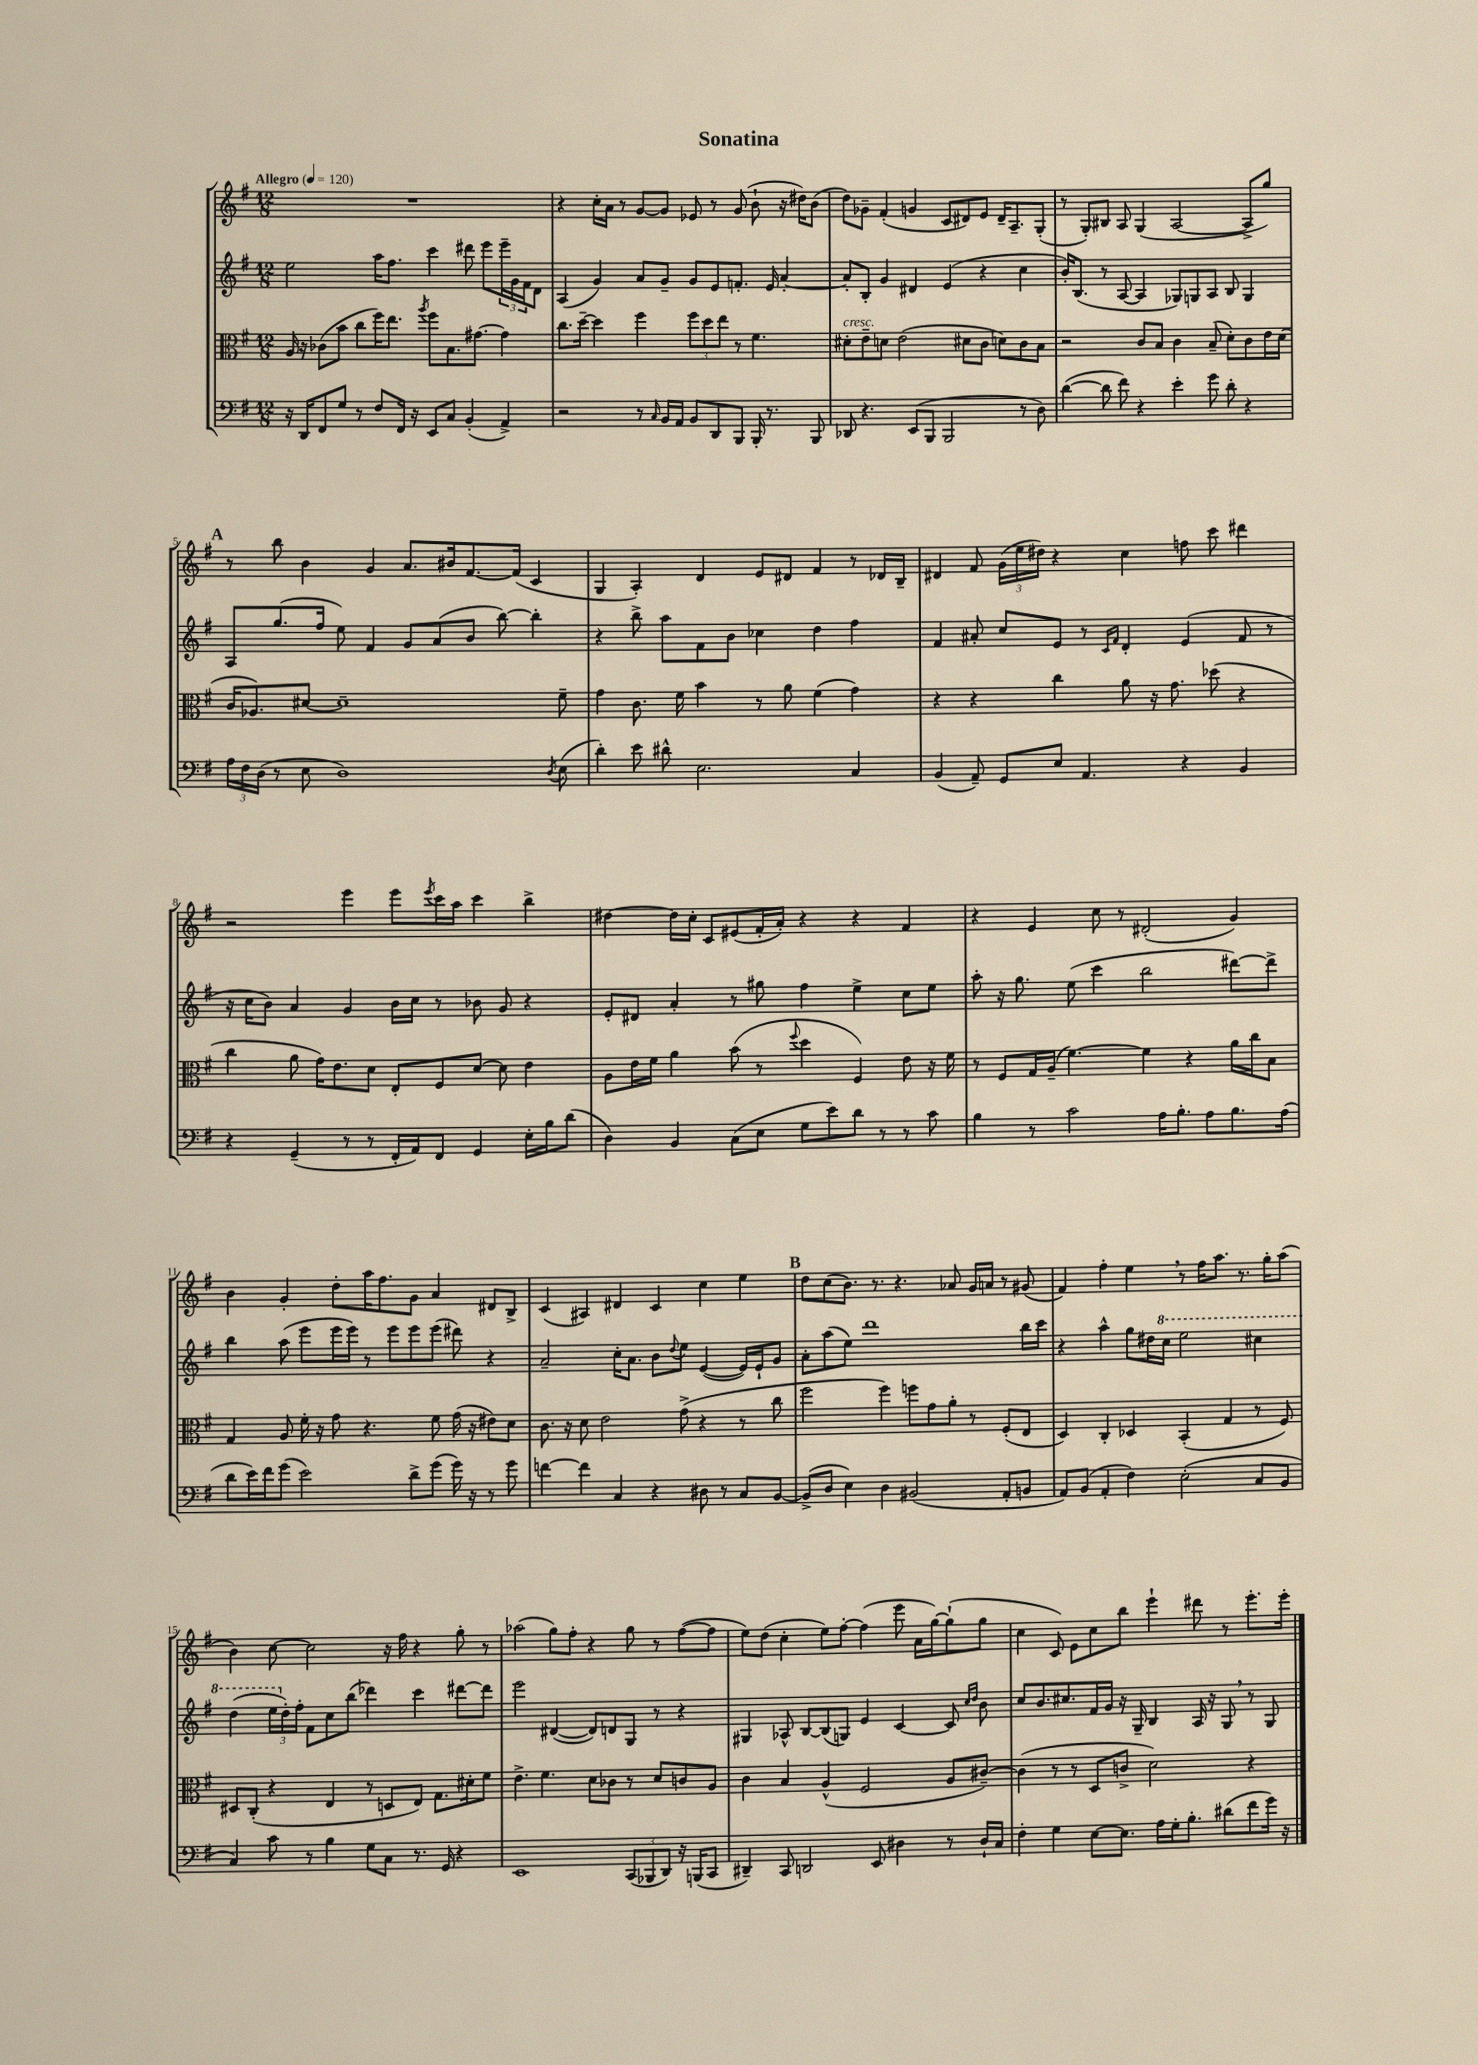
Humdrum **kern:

**kern	**kern	**kern	**kern
*part4	*part3	*part2	*part1
*staff4	*staff3	*staff2	*staff1
*clefF4	*clefC3	*clefG2	*clefG2
*k[f#]	*k[f#]	*k[f#]	*k[f#]
*M12/8	*M12/8	*M12/8	*M12/8
*MM120	*MM120	*MM120	*MM120
=1	=1	=1	=1
!	!	!	!LO:TX:a:B:t=Allegro
16r	16A/	2ee\	1.r
16DD/KL	16r	.	.
8FF#/	(8c-X\L	.	.
8G/J	8b\J	.	.
8r	8cc\L	.	.
8F#/L	16ff#\K)	16aa\KL	.
.	8.ee\J	8.ff#\J	.
16FF#/Jk	.	.	.
16r	.	.	.
.	8qaa/	.	.
8EE/L	8ff#\L	4ccc\	.
8C/J	8.B\	.	.
(4BB'/	.	8ddd#X\	.
.	[8.g#X\J	.	.
.	.	8eee\L	.
4AA^/)	4g#\]	24eee~\L	.
.	.	24g\	.
.	.	24f#\J	.
.	.	8d\J	.
=2	=2	=2	=2
2r	8.cc\L	(4A/	4r
.	[16dd~\Jk	.	.
.	4dd\]	4g/)	16cc'\LL
.	.	.	16a\JJ
.	.	.	8r
8r	4ff#\	8a/L	[8g/L
16qqC/	.	.	.
16BB/LL	.	8g~/J	8g/J]
16AA/JJ	.	.	.
8BB/L	12ff#\L	8g/L	8e-X/
.	12dd\	.	.
8DD/	.	8e/	8r
.	12ee\J	.	.
8BBB/J	8r	8.fn'/J	(8g/
16BBB'/	4.f#\	.	8b`\
8.r	.	16e/	.
.	.	[4a'/	16r
.	.	.	16dd#X\KL)
8BBB/	.	.	(8b\J
=3	=3	=3	=3
!	!LO:TX:a:i:t=cresc.	!	!
8DD-X/	8d#X'\L	8a'/L]	8dd\L)
4.r	8e~\	8B'/J	8g-X~\J
.	8dn\J	4g/	(4f#'/
.	(2e\	.	.
(8EE/L	.	4d#X/	4gn/
8BBB/J	.	.	.
2BBB/	.	(4e/	8c/L
.	8d#X\L	.	8d#X/)
.	8c\J	4r	8e/J
.	8dn\L)	.	16d#~/KL
.	.	.	8.A~/
8r	8c\	4cc\	.
8D\)	8B\J	.	(8G'/J
=4	=4	=4	=4
([4d\	2r	16b'/KL)	8r
.	.	(8.B/J	.
.	.	.	8G'/L)
8d\]	.	8r	8B#X/J
8f#\)	.	[8A/	8A/
4r	8c/L	4A/]	(4G/
.	8B/J	.	.
4e'\	4c\	8G-X/L)	[2A/
.	.	8Gn/	.
8g\	(8B~/	8A/J	.
8d'\	8d'\L)	8B/	.
4r	8c\	4G/	8A^/L]
.	16e\L	.	8gg/J)
.	(16d\JJ	.	.
!!LO:LB:g=z
!!LO:REH:place=s1:t=A
=5	=5	=5	=5
24A\LL	16c/KL	8A/L	8r
24F#\	.	.	.
.	8.A-X/)	.	.
(24D\JJ	.	.	.
8r	.	(8.gg/	8bb\
8E\	[8d#X/J	.	4b\
.	.	16ff#/Jk	.
1D)	1d#~]	8ee\)	.
.	.	4f#/	4g/
.	.	8g/L	8.a/L
.	.	(8a/	.
.	.	.	16b#X/k
.	.	8b/J	[8.f#/
.	.	[8bb\)	.
.	.	.	(16f#/Jk]
.	.	4bb'\]	4c/
8qD/	.	.	.
(8E\	8f#~\	.	.
=6	=6	=6	=6
4d'\)	4g\	4r	4G/
8e\	8.c\	8bb^\	4A'/)
8d#X^^\	.	8aa\L	.
.	16f#\	.	.
2.E\	4b\	8f#\	4d/
.	.	8b\J	.
.	8r	4cc-X\	8e/L
.	8a\	.	8d#X/J
.	(4f#\	4dd\	4f#/
4C/	4g\)	4ff#\	8r
.	.	.	16d-X/LL
.	.	.	16B~/JJ
=7	=7	=7	=7
(4BB/	4r	4f#/	4d#X/
8AA~/)	4r	8a#X'/	8f#/
8GG/L	.	8cc/L	(24g\LL
.	.	.	24ee\
.	.	.	24dd#X\JJ)
8E/J	4cc\	8e/J	4r
4.AA/	.	8r	.
.	.	16qqc/LL	.
.	.	16qqf#/JJ	.
.	8a\	4d'/	4cc\
.	16r	.	.
.	8.g\	.	.
4r	.	(4e/	8ffn\
.	(8dd-X\	.	8ccc\
4BB/	4r	8f#/	4ddd#X\
.	.	8r	.
!!LO:LB:g=z
=8	=8	=8	=8
4r	4cc\	16r	2r
.	.	16cc\KL	.
.	.	8b\J)	.
(4GG~/	8a\	4a/	.
.	16g\KL)	.	.
.	8.e\	.	.
8r	.	4g/	4eee\
8r	8d\J	.	.
16FF#'/LL	8E'/L	16b\LL	8eee\L
16AA/J)	.	16cc\JJ	.
.	.	.	8qeee/
8FF#/J	8F#/	8r	16ccc\L
.	.	.	16aa\JJ
4GG/	[8d/J	8b-X\	4ccc\
.	8d\]	8g/	.
16E'\LL	4e\	4r	4bb^\
16B\J	.	.	.
(8d\J	.	.	.
=9	=9	=9	=9
4D\)	8A\L	8e'/L	[4dd#X\
.	16e\L	8d#X/J	.
.	16f#\JJ	.	.
4BB/	4a\	4a'/	16dd#\LL]
.	.	.	16cc'\JJ
.	.	.	8c/L
(8C\L	(8b\	8r	(8e#X/
8E\J	8r	8gg#X\	16f#'/L
.	.	.	16a'/JJ)
.	8qqff#/	.	.
8G\L	4dd\	4ff#\	4r
8e\)	.	.	.
8d\J	4F#/)	4ee^\	4r
8r	.	.	.
8r	8e\	8cc\L	4f#/
8c\	16r	8ee\J	.
.	16f#\	.	.
=10	=10	=10	=10
4B\	8r	8aa'\	4r
.	8F#/L	16r	.
.	.	8.gg\	.
8r	16G/L	.	4e/
.	(16A~/JJ	.	.
2c\	[4.f#\)	(8ee\	.
.	.	4ccc\	8cc\
.	.	.	8r
.	4f#\]	2bb\	(2d#X'/
16A\KL	.	.	.
8.B'\J	.	.	.
.	4r	.	.
8A\L	.	.	.
8.B\	16a\LL	[8ddd#X\L)	4g/)
.	16cc\J	.	.
.	8B\J	8ddd#^\J]	.
(16A\Jk	.	.	.
!!LO:LB:g=z
=11	=11	=11	=11
8d\L	4G/	4bb\	4b\
16e\L)	.	.	.
16f#\J	.	.	.
(8g\J	8A/	(8aa\	4g'/
2e\)	16f#'\	8eee\L	.
.	16r	.	.
.	8g\	16eee\L	8dd'\L
.	.	16eee\JJ)	.
.	4.r	8r	16aa\K
.	.	.	8.ff#\
.	.	8eee\L	.
8d^\L	.	8eee\	8g\J
(8g\J	8f#\	(8eee\J	4a/
16g\)	(16g\	8ddd#X\)	.
16r	16r	.	.
8r	8e#X\L)	4r	8d#X/L
8g\	8d\J	.	8B^/J
=12	=12	=12	=12
[4fn\	8.c\	2a~/	(4c/
.	16r	.	.
4f\]	8d\	.	4A#X/)
.	2e\	.	.
4C/	.	16cc'\KL	4d#X/
.	.	8.a\J	.
4r	.	8b\L	4c/
.	.	8qqdd/	.
.	(8g^\	8ee\J	.
8D#X\	4r	([4e/	4cc\
8r	.	.	.
8C/L	8r	16e/LL])	4ee\
.	.	16e`/J	.
[8BB/J	8cc\	8g/J	.
!!LO:REH:place=s1:t=B
=13	=13	=13	=13
(8BB^/L]	2ff#\	8a'\L	8dd\L
8D/J	.	(8aa\	(8cc\
4E\)	.	8ee\J)	8.b\J)
.	.	1ddd	.
.	.	.	8.r
4D\	4ff#\)	.	.
.	.	.	4.r
(2BB#X/	8ffn\L	.	.
.	8g\	.	.
.	8a'\J	.	8a-X/
.	8r	.	16g/LL
.	.	.	16an/JJ
8AA'/L	(8F#'/L	.	8r
8BBn/J	8E/J	16bb\LL	(8g#X/
.	.	16ccc\JJ	.
=14	=14	=14	=14
8AA/L)	4D/)	4r	4f#/)
(8BB/J	.	.	.
4AA'/	4C'/	4aa^^\	4ff#'\
4F#\)	4D-X/	8gg\L	4ee,\
.	.	16dd#X\L	.
*	*	*8va	*
.	.	16ccc\JJ	.
(2E'\	(4BB'/	2eee\	8r
.	.	.	16ff#\KL
.	.	.	8.aa\J
.	4G/	.	.
.	.	.	8.r
8C/L	8r	4ccc#X\	.
.	.	.	16gg'\KL
8BB/J	8F#/)	.	(8aa\J
!!LO:LB:g=z
=15	=15	=15	=15
4C/)	8D#X/L	(4ddd\	4b\)
.	(8C'/J	.	.
8c\	4r	24eee\LL	[8cc\
*	*	*X8va	*
.	.	24dd'\)	.
.	.	24ff#'\JJ	.
8r	.	8f#\L	2cc\]
4B\	4E/	8cc\	.
.	.	(8bb\J	.
8G\L	8r	4ddd-X\)	.
8C\J	8Dn/L	.	16r
.	.	.	16ff#\
8.r	8E/J)	4ccc\	4r
.	8.G\L	.	.
16GG/	.	.	.
4r	.	[8ddd#X\L	8gg'\
.	16d#X'\k	.	.
.	8f#\J	8ddd#\J]	8r
=16	=16	=16	=16
1EE	4.e^\	2eee\	(2aa-X\
.	4.f#\	.	.
.	.	([4d#X/	8gg\L)
.	.	.	8ff#'\J
.	8d\L	8d#/L])	4r
.	8c-X\J	8dn/	.
(12CC/L	8r	8G/J	8gg\
12BBB-X/	.	.	.
.	8d/L	8r	8r
12DD/J)	.	.	.
16r	8cn/	4r	([8ff#\L
(16BBBn/KL	.	.	.
8CC/J	8A/J	.	8ff#\J]
=17	=17	=17	=17
4DD#X~/)	4c\	4G#X/	8ee\L)
.	.	.	(8dd\J
8CC/	4B/	8A-X^^/	4cc'\
2DDn/	.	[8B/L	.
.	(4A^^/	(8B/]	8ee\L)
.	.	8Gn/J)	[8ff#'\J
.	2F#/	4e/	(4ff#\]
8EE/	.	.	.
4D#X\	.	[4c/	8eee\
.	.	.	16a\LL
.	.	.	[16gg\J)
8r	8A/L	8c/]	(8gg`\]
.	.	16qqcc/LL	.
.	.	16qqdd/JJ	.
16D#`/LL	[8c#X~/J)	8b\	8gg\J
16C/JJ	.	.	.
=18	=18	=18	=18
4F#'\	(4c#\]	8cc/L	4cc\
.	.	8.b/	.
4G\	8r	.	8c/)
.	.	8.cc#X/	.
.	8r	.	8e\L
[8E\L	8D/L	16f#/L	8cc\
.	.	16g/JJ	.
8.E\J]	8cn^/J	16r	8bb\J
.	.	16G~/	.
.	2d\)	4B/	4eee`\
16A\LL	.	.	.
16G'\J	.	.	.
8.B'\J	.	.	.
.	.	16A/	8ddd#X\
.	.	16r	.
(8d#X\L	.	8G,/	8r
8f#\	4r	8r	8.eee'\L
16g\Jk)	.	8G/	.
16r	.	.	16eee'\Jk
==	==	==	==
*-	*-	*-	*-
